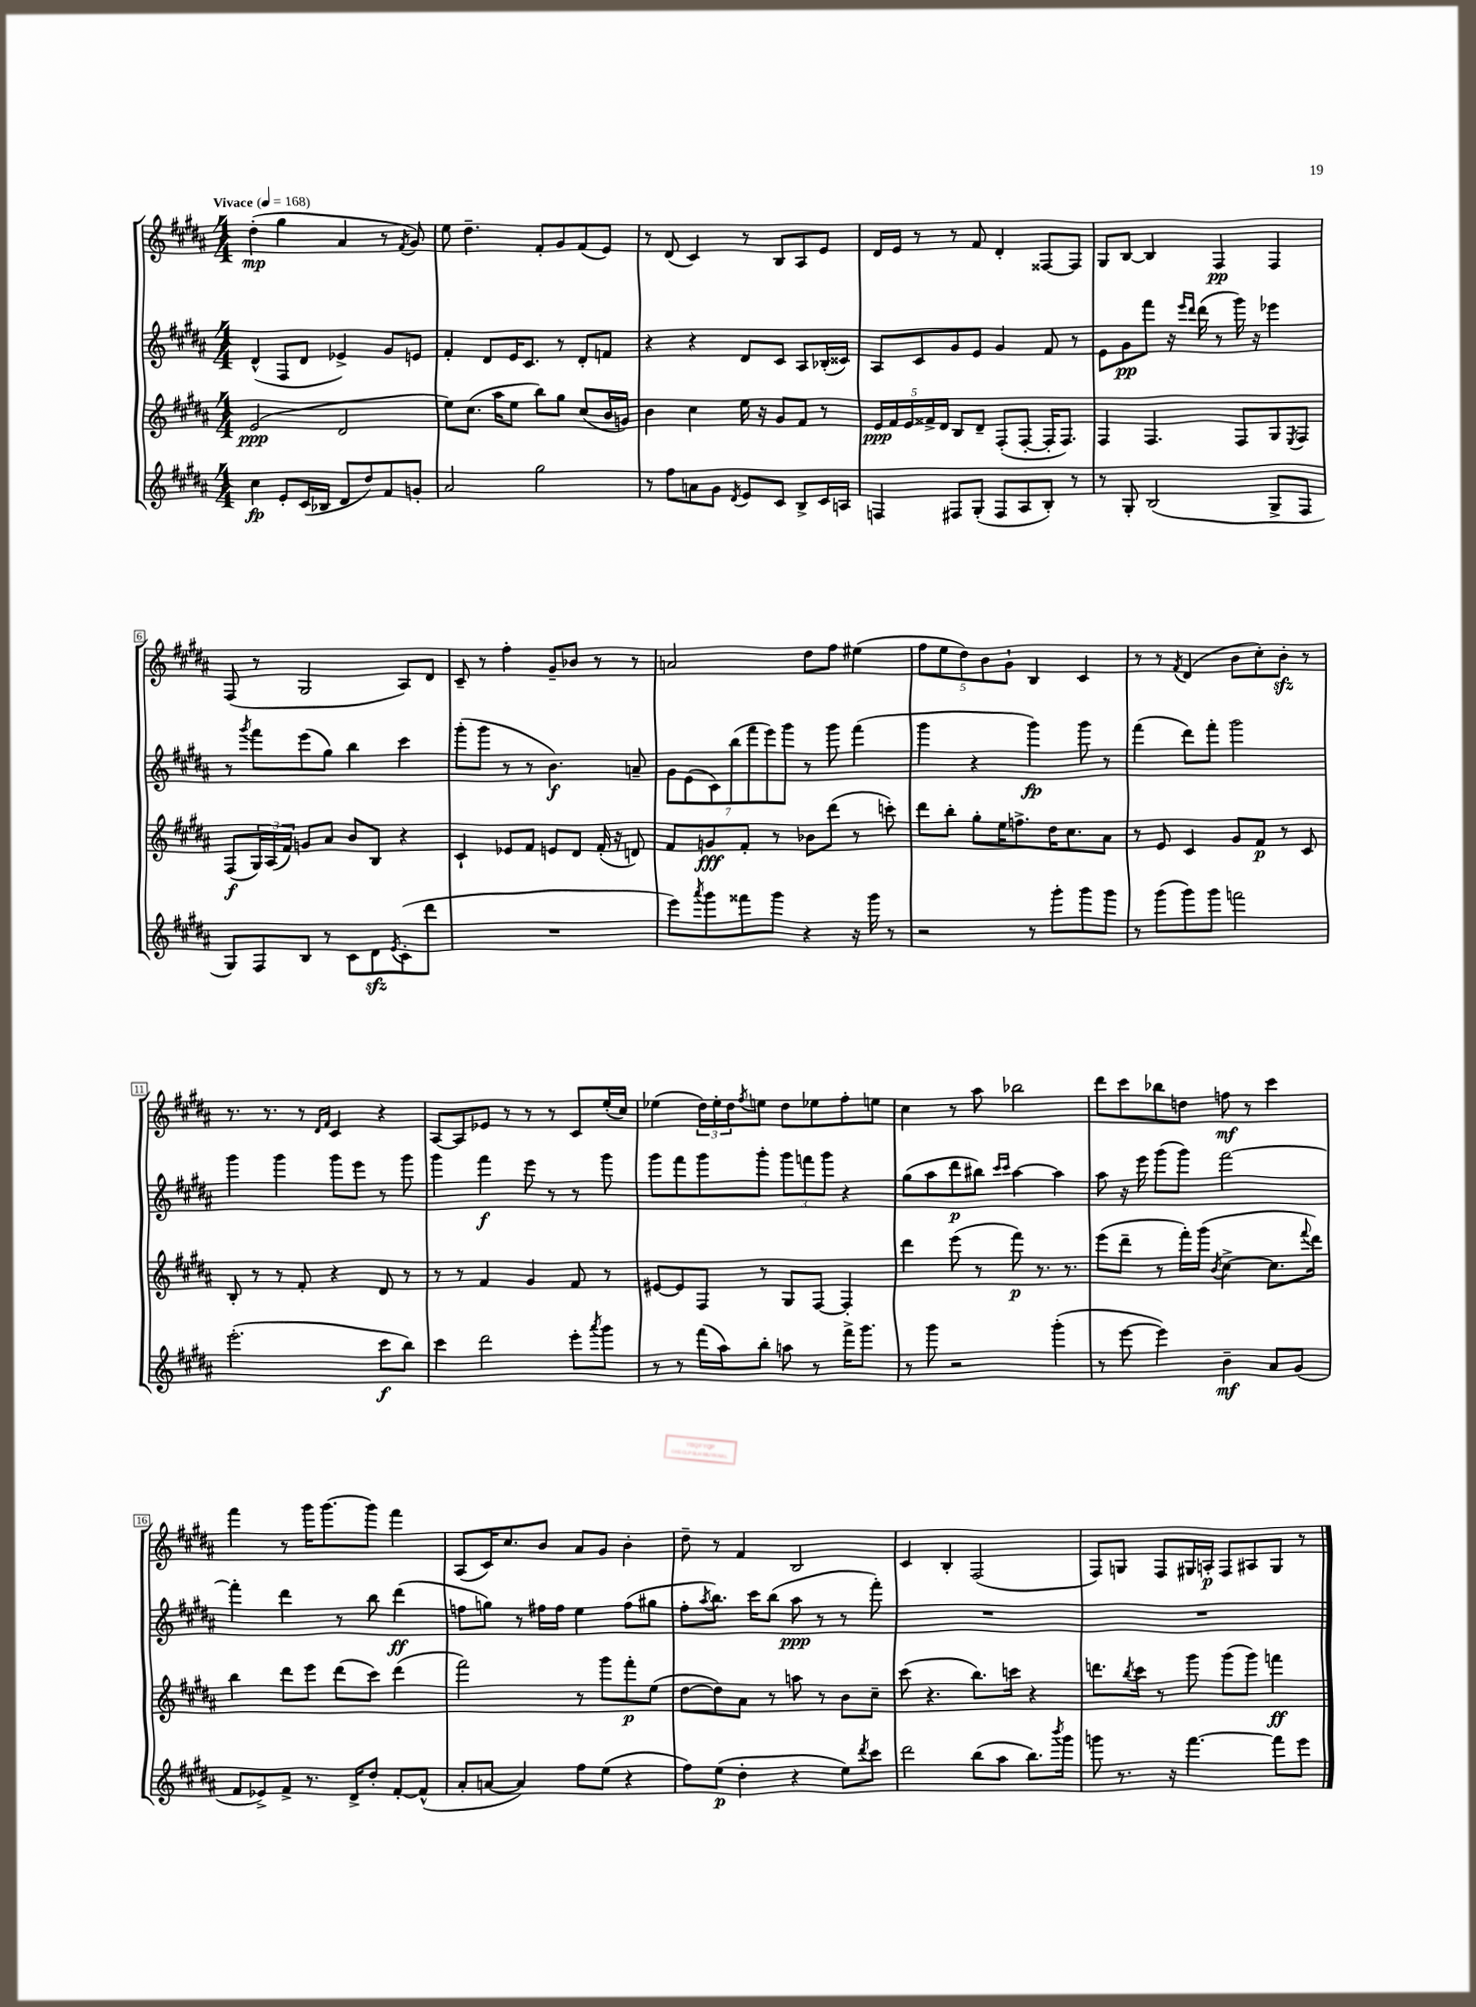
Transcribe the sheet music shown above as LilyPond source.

<<
\new StaffGroup <<
\new Staff = "s0" {
    \clef treble \key b \major \numericTimeSignature \time 4/4 \tempo "Vivace" 4 = 168
    dis''4-.\mp( gis''4 ais'4 r8 \acciaccatura { fis'8 } gis'8) |
    e''8 dis''4.-- fis'8-. gis'8 fis'8( e'8) |
    r8 dis'8( cis'4) r8 b8 ais8 e'8 |
    dis'16 e'16 r8 r8 fis'8 dis'4-. fisis8~ fisis8 |
    gis8 b8~ b4 fis4\pp fis4 |
    fis8( r8 gis2 ais8) dis'8 |
    cis'8-- r8 fis''4-. gis'8-- bes'8 r8 r8 |
    a'2 dis''8 fis''8 eis''4( |
    \tuplet 5/4 { fis''8 e''8 dis''8) b'8 gis'8-! } b4 cis'4 |
    r8 r8 \acciaccatura { fis'8 } dis'4( b'8 cis''8-.) b'8-.\sfz r8 |
    r8. r8. r8 \grace { dis'16 fis'16 } cis'4 r4 |
    ais8~ ais8 ees'8 r8 r8 r8 cis'8 e''16-.( cis''16) |
    ees''4( \tuplet 3/2 { dis''16) ees''16-. dis''16 } \acciaccatura { fis''8 } e''8 dis''8 ees''8 fis''8-. e''8 |
    cis''4 r8 ais''8 bes''2 |
    dis'''8 cis'''8 bes''8 d''8 f''8\mf r8 cis'''4 |
    fis'''4 r8 gis'''16 gis'''8.~ gis'''8 fis'''4 |
    ais8( cis'16) cis''8. b'8 ais'8 gis'8 b'4-. |
    dis''8-- r8 fis'4 b2 |
    cis'4 b4-. fis2( |
    fis8) g8 fis8 gis16 a16-.\p fis8 ais8 gis8 r8 \bar "|." |
}
\new Staff = "s1" {
    \clef treble \key b \major \numericTimeSignature \time 4/4
    dis'4-^( fis8 dis'8 ees'4->) gis'8 e'8 |
    fis'4-. dis'8 e'16 cis'8. r8 dis'8-. f'8 |
    r4 r4 dis'8 cis'8 ais8 bes16-.( cisis'16) |
    ais8 cis'8 gis'8 e'8 gis'4 fis'8 r8 |
    e'8 gis'8\pp fis'''8 r16 \grace { e'''16 dis'''16 } dis'''16( r8 gis'''16) r16 ees'''4 |
    r8 \acciaccatura { gis'''8 } fis'''8 e'''8( gis''8) b''4 cis'''4 |
    gis'''8-.( gis'''8 r8 r8 b'4.\f) a'8-- |
    \tuplet 7/4 { gis'8 e'8( cis'8) b''8( fis'''8 e'''8) gis'''8 } r8 gis'''8 fis'''4( |
    gis'''4 r4 gis'''4\fp) gis'''8 r8 |
    fis'''4( dis'''8) fis'''8-. gis'''2 |
    gis'''4 gis'''4 gis'''8 e'''8 r8 gis'''8 |
    gis'''4 fis'''4\f e'''8 r8 r8 gis'''8 |
    gis'''8 fis'''8 gis'''8 gis'''8-. \tuplet 3/2 { gis'''8 f'''8 gis'''8 } r4 |
    gis''8( ais''8 dis'''8\p bis''8) \grace { cis'''16 cis'''16 } ais''4~ ais''4 |
    ais''8 r16 e'''16 gis'''8( gis'''8) fis'''2~ |
    fis'''4-. dis'''4 r8 b''8 dis'''4\ff( |
    f''8 g''8) r8 fis''16 fis''16 e''4 fis''8( gis''8 |
    fis''8-. \acciaccatura { ais''8 } b''8.) cis'''16 b''8( ais''8\ppp r8 r8 fis'''8-.) |
    R1 |
    R1 \bar "|." |
}
\new Staff = "s2" {
    \clef treble \key b \major \numericTimeSignature \time 4/4
    e'2\ppp( dis'2 |
    e''8) cis''8.( ais''16 e''8 b''8) gis''8 cis''8( b'16 g'16) |
    b'4 cis''4 e''16 r16 gis'8 fis'8 r8 |
    \tuplet 5/4 { e'16\ppp fis'16 e'16 fisis'16-> dis'16 } b8 dis'8-- fis8-.( fis8~-. fis16-. fis8.) |
    fis4 fis4. fis8 gis8 \acciaccatura { e8 } fis8 |
    fis8\f( \tuplet 3/2 { gis16) ais16( fis'16) } g'8 ais'8 b'8 b8 r4 |
    cis'4-! ees'8 fis'8 e'8 dis'8 fis'16-.( r16 d'8) |
    fis'8 g'8\fff fis'8-. r8 bes'8 dis'''8( r8 c'''8-.) |
    dis'''8 b''8-. gis''8-. e''16 f''8.-> dis''16 cis''8. ais'8 |
    r8 e'8 cis'4 gis'8 fis'8\p r8 cis'8 |
    b8-. r8 r8 fis'8-. r4 dis'8 r8 |
    r8 r8 fis'4 gis'4 fis'8 r8 |
    eis'8~ eis'8 fis8 r8 gis8 fis8~ fis4-. |
    dis'''4 e'''8( r8 fis'''8\p) r8. r8. |
    e'''8( dis'''8-- r8 fis'''16-.) gis'''16( \acciaccatura { b'8 } cis''4~-> cis''8. \appoggiatura { fis'''8 } dis'''16) |
    b''4 dis'''8 e'''8 dis'''8( cis'''8) dis'''4( |
    fis'''2) r8 gis'''8 fis'''8-.\p e''8( |
    dis''8~ dis''8) ais'8 r8 a''8 r8 b'8 cis''8-- |
    cis'''8( r4. b''8.) c'''16 r4 |
    d'''8. \acciaccatura { b''8 } cis'''16 r8 gis'''8 gis'''8( gis'''8) f'''4\ff \bar "|." |
}
\new Staff = "s3" {
    \clef treble \key b \major \numericTimeSignature \time 4/4
    cis''4\fp e'8-. cis'16( bes16 dis'8 dis''8) fis'8 g'8-. |
    ais'2 gis''2 |
    r8 fis''8 a'8 gis'8 \acciaccatura { dis'8 } e'8 cis'8 b8-> cis'16 a16 |
    f4 fis8 gis8-.( fis8 ais8 b8-.) r8 |
    r8 gis8-. b2( gis8-> fis8 |
    gis8) fis8 b8 r8 cis'8 dis'8\sfz \acciaccatura { e'8 } cis'8-.( dis'''8 |
    R1 |
    e'''8) \acciaccatura { ais'''8 } gis'''8 fisis'''8 gis'''8 r4 r16 gis'''16 r8 |
    r2 r8 gis'''8-. gis'''8 gis'''8 |
    r8 gis'''8( gis'''8) gis'''8 f'''2 |
    e'''2.-.( cis'''8\f b''8) |
    cis'''4 dis'''2 e'''8-. \acciaccatura { ais'''8 } gis'''8 |
    r8 r8 fis'''16( ais''16) b''8-. a''8 r8 fis'''16-> gis'''8. |
    r8 gis'''8 r2 gis'''4-.( |
    r8 e'''8~ e'''4) b'4--\mf ais'8 gis'8( |
    fis'8 ees'8->) fis'8-> r8. dis'16-> dis''8-. fis'8~-. fis'8-^( |
    ais'8-. a'8~ a'4) fis''8 e''8( r4 |
    fis''8) e''8\p( dis''4-. r4 e''8) \acciaccatura { dis'''8 } cis'''8 |
    dis'''2 b''8( ais''8 b''8.) \acciaccatura { b'''8 } gis'''16 |
    g'''8 r8. r16 fis'''4.~ fis'''8 e'''8 \bar "|." |
}
>>
>>
\layout { \context { \Score \override BarNumber.stencil = #(make-stencil-boxer 0.1 0.3 ly:text-interface::print) } }
